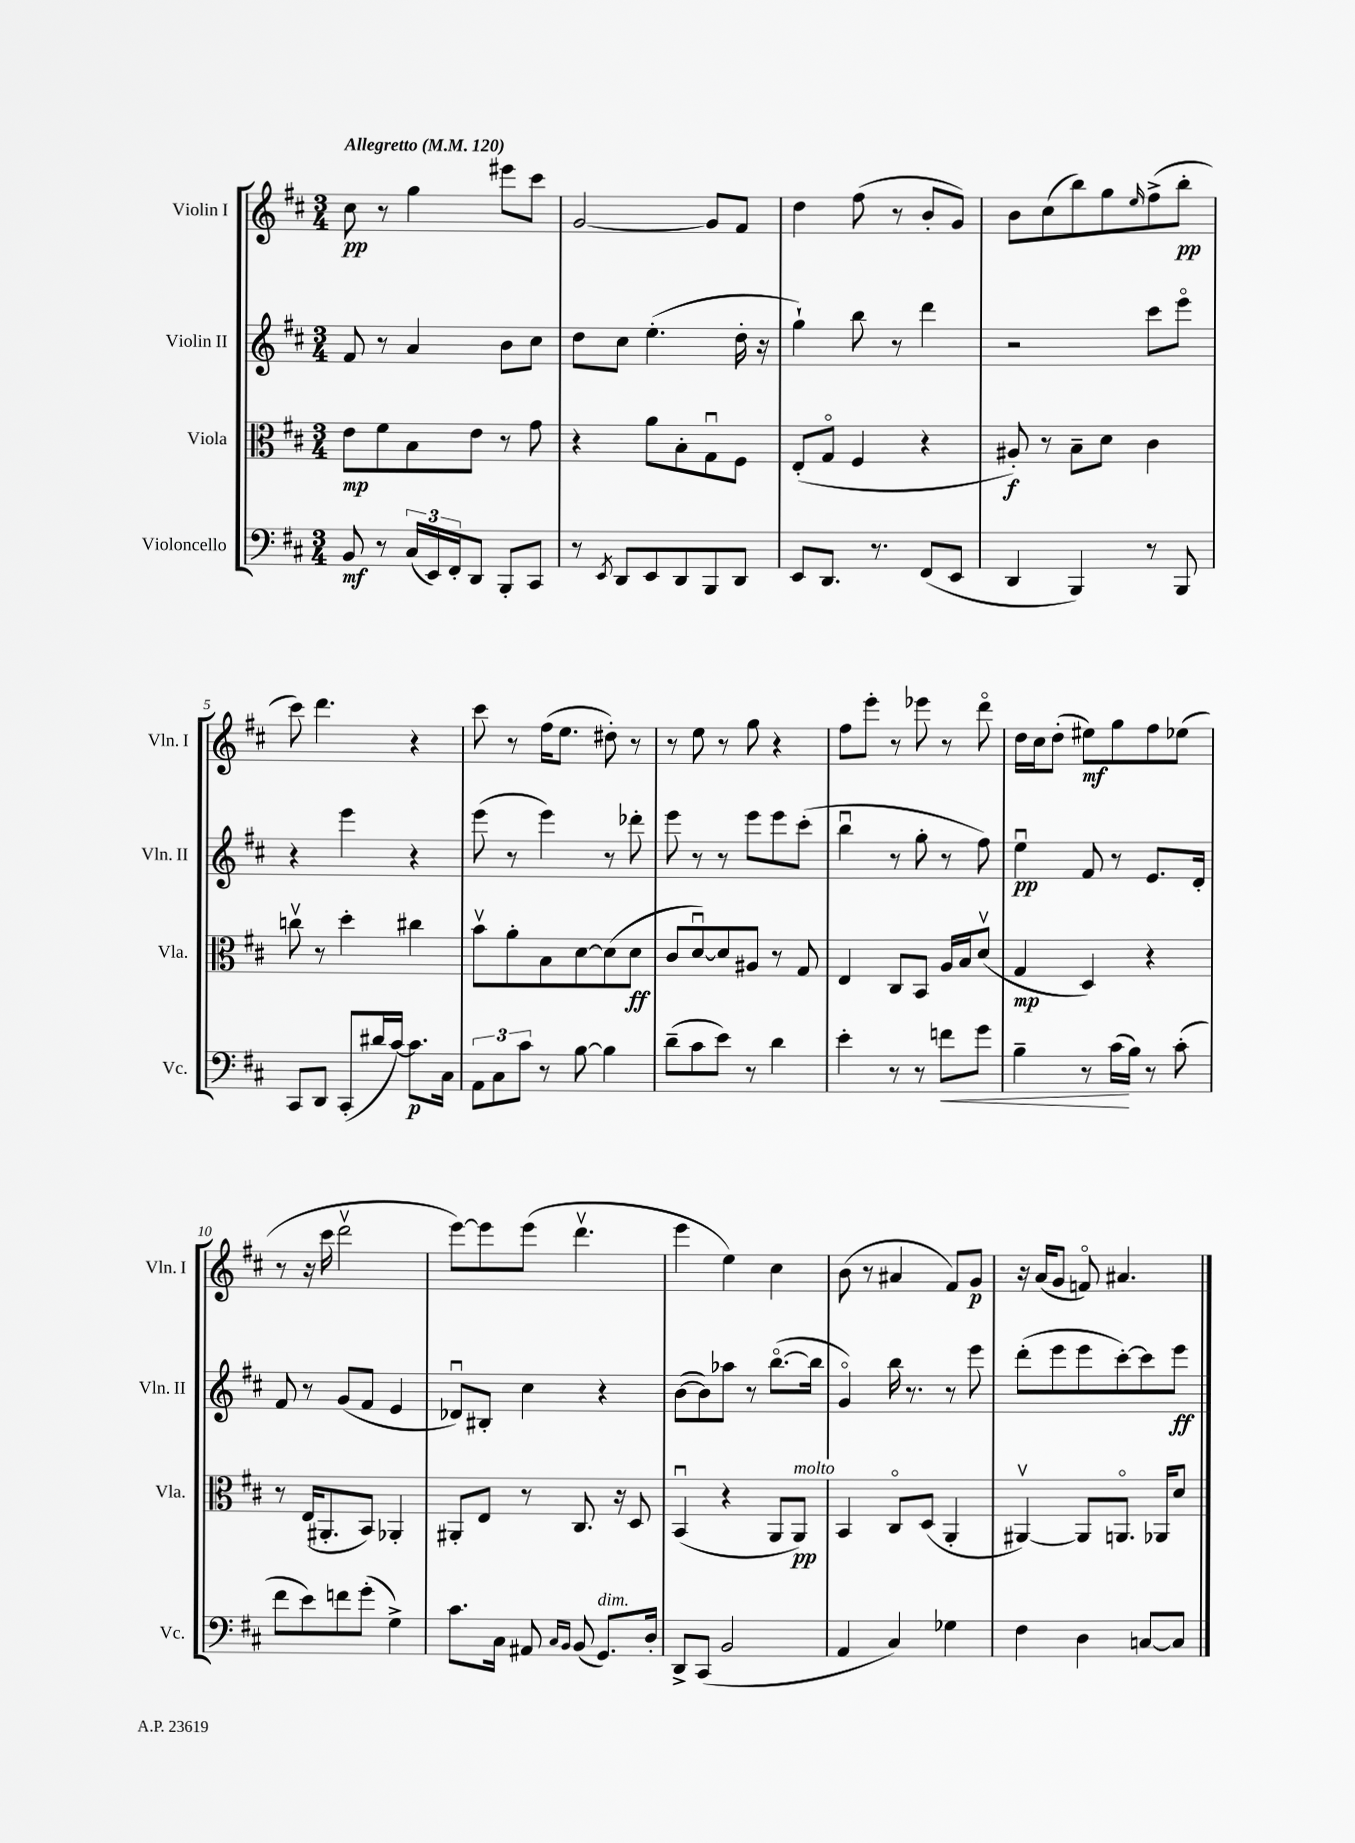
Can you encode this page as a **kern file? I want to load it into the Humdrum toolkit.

**kern	**kern	**kern	**kern
*staff4	*staff3	*staff2	*staff1
*clefF4	*clefC3	*clefG2	*clefG2
*k[f#c#]	*k[f#c#]	*k[f#c#]	*k[f#c#]
*M3/4	*M3/4	*M3/4	*M3/4
*MM120	*MM120	*MM120	*MM120
8BB	8e	8f#	8cc#
8r	8f#	8r	8r
(24C#	8B	4a	4gg
24EE)	.	.	.
24FF#'	.	.	.
8DD	8e	.	.
8BBB'	8r	8b	8eee#
8CC#	8g	8cc#	8ccc#
=	=	=	=
8r	4r	8dd	[2g
8qEE	.	.	.
8DD	.	8cc#	.
8EE	8a	(4.ee'	.
8DD	8B'	.	.
8BBB	8Gu	.	8g]
8DD	8F#	16dd'	8f#
.	.	16r	.
=	=	=	=
8EE	(8E'	4gg`)	4dd
8.DD	8Go	.	.
.	4F#	8bb	(8ff#
8.r	.	.	.
.	.	8r	8r
(8FF#	4r	4ddd	8b'
8EE	.	.	8g)
=	=	=	=
4DD	8A#')	2r	8b
.	8r	.	(8cc#
4BBB)	8B~	.	8bb)
.	8d	.	8gg
.	.	.	16qqee
8r	4c#	8ccc#	(8ff#^
8BBB	.	8eeeo	8bb'
=	=	=	=
8CC#	8ccv	4r	8ccc#)
8DD	8r	.	4.ddd
(8CC#'	4dd'	4eee	.
16d#	.	.	.
[16c#)	.	.	.
8.c#]	4cc#	4r	4r
16C#	.	.	.
=	=	=	=
12AA	8bv	(8eee	8ccc#
12C#	.	.	.
.	8a'	8r	8r
12c#	.	.	.
8r	8B	4eee)	(16ff#
.	.	.	8.ee
[8B	[8d	.	.
4B]	(8d]	8r	8dd#')
.	8d	8ddd-'	8r
=	=	=	=
(8d~	8c#	8eee	8r
8c#	[8du)	8r	8ee
8e)	8d]	8r	8r
8r	8A#	8eee	8gg
4d	8r	8eee	4r
.	8G	(8ccc#'	.
=	=	=	=
4e'	4E	4bbu	8ff#
.	.	.	8eee'
8r	8C#	8r	8r
8r	8BB	8gg'	8eee-
8f	16A	8r	8r
.	16B	.	.
8g	(8dv	8ff#)	8dddo
=	=	=	=
4B~	4G	4eeu	16dd
.	.	.	16cc#
.	.	.	(8dd'
8r	4D)	8f#	8ee#)
(16c#	.	8r	8gg
16B)	.	.	.
8r	4r	8.e	8ff#
(8c#'	.	.	(8ee-
.	.	16d'	.
=	=	=	=
8f#	8r	8f#	8r
8e)	(16E	8r	16r
.	8.AA#'	.	16ccc#
8f	.	(8g	2dddv
(8g'	8BB)	8f#	.
4G^)	4AA-'	4e	.
=	=	=	=
8.c#	8AA#'	8d-u)	[8eee)
.	8E	8B#'	8eee]
16C#	.	.	.
8AA#	8r	4cc#	(8eee
16qqC#	.	.	.
16qqBB	.	.	.
(8BB	8.C#	.	4.dddv
8.GG)	.	4r	.
.	16r	.	.
.	8D	.	.
16D'	.	.	.
=	=	=	=
8DD^	(4BBu	([8b	4eee
(8CC#	.	8b])	.
2BB	4r	8aa-	4ee)
.	.	8r	.
.	8AA	([8.bbo	4cc#
.	8AA)	.	.
.	.	16bb]	.
=	=	=	=
4AA	4BB	4go)	(8b
.	.	.	8r
4C#)	8C#o	16bb	4a#
.	.	8.r	.
.	(8D	.	.
4G-	4AA'	8r	8f#)
.	.	8eee	8g
=	=	=	=
4F#	[4AA#v)	(8ddd'	16r
.	.	.	(16a
.	.	8eee	8g
4D	8AA#]	8eee	8fo)
.	8.AAo	[8ccc#')	4.a#
[8C	.	8ccc#]	.
.	16AA-	.	.
8C]	8d	8eee	.
==	==	==	==
*-	*-	*-	*-
